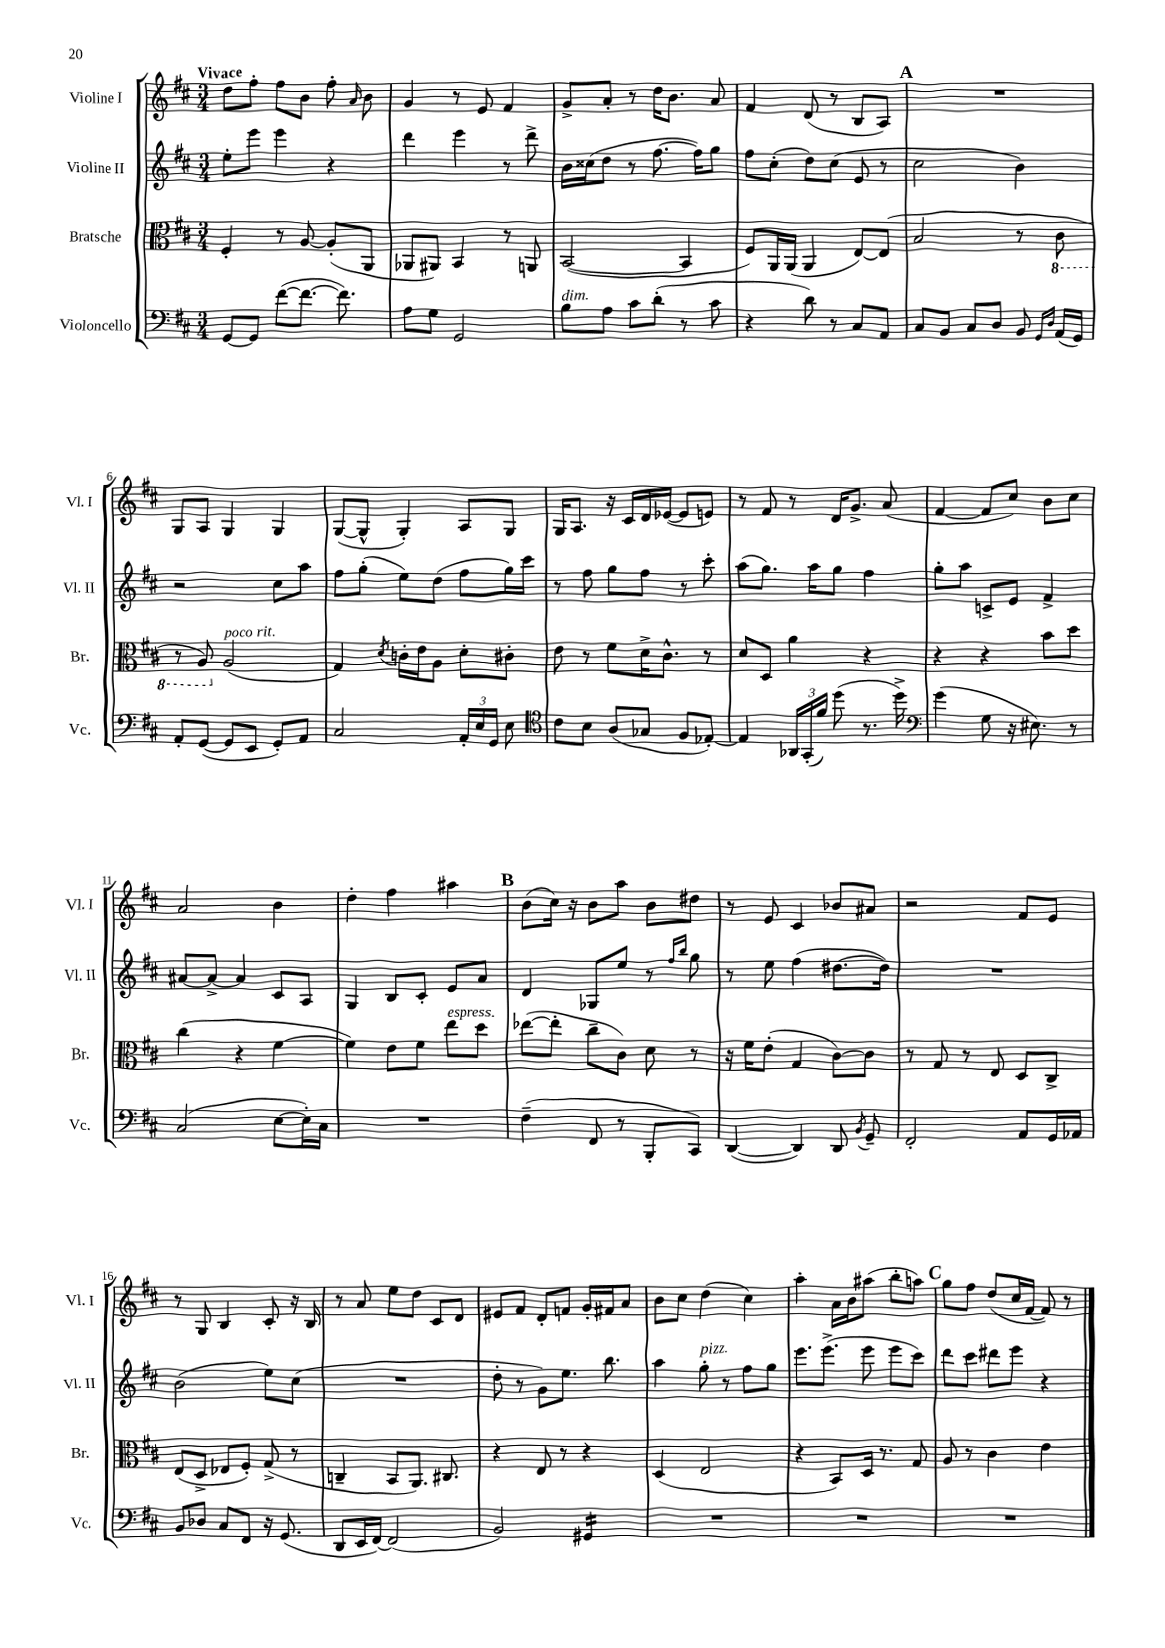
<<
\new StaffGroup <<
\new Staff = "s0" \with { instrumentName = "Violine I" shortInstrumentName = "Vl. I" } {
    \clef treble \key d \major \numericTimeSignature \time 3/4 \tempo "Vivace"
    \autoBeamOff d''8[ fis''8]-. fis''8[ b'8] fis''8-. \grace { a'16 } b'8 |
    g'4 r8 e'8 fis'4 |
    g'8[-> a'8]-. r8 d''16[ b'8.] a'8 |
    fis'4 d'8( r8 b8[ a8]) |
    \mark \markup { \bold "A" } R2. |
    g8[ a8] g4 g4 |
    g8[~( g8]-^ g4-.) a8[ g8] |
    g16[ a8.] r16 cis'16[ d'16 ees'16]~( ees'8[ e'8]) |
    r8 fis'8 r8 d'16[ g'8.]-> a'8( |
    fis'4~ fis'8[ cis''8]) b'8[ cis''8] |
    a'2 b'4 |
    d''4-. fis''4 ais''4 |
    \mark \markup { \bold "B" } b'8[( cis''16]) r16 b'8[ a''8] b'8[ dis''8] |
    r8 e'8 cis'4 bes'8[ ais'8] |
    r2 fis'8[ e'8] |
    r8 g8 b4 cis'8-. r16 b16 |
    r8 a'8 e''8[ d''8] cis'8[ d'8] |
    eis'8[ fis'8] d'8[-. f'8] g'16[-. fis'16 a'8] |
    b'8[ cis''8] d''4( cis''4) |
    a''4-. a'16[ b'16 ais''8]( b''8[-. a''8]) |
    \mark \markup { \bold "C" } g''8[ fis''8] d''8[( cis''16 fis'16]~ fis'8) r8 \bar "|." |
}
\new Staff = "s1" \with { instrumentName = "Violine II" shortInstrumentName = "Vl. II" } {
    \clef treble \key d \major \numericTimeSignature \time 3/4
    \autoBeamOff e''8[-. e'''8] e'''4 r4 |
    d'''4 e'''4 r8 d'''8-> |
    b'16[ cisis''16( d''8] r8 fis''8.~ fis''16[) g''8] |
    fis''8[ cis''8]-.( d''8[) cis''8]( e'8 r8 |
    \mark \markup { \bold "A" } cis''2 b'4) |
    r2 cis''8[ a''8] |
    fis''8[ g''8]-.( e''8[) d''8]( fis''8[ g''16) cis'''16] |
    r8 fis''8 g''8[ fis''8] r8 cis'''8-. |
    a''8[( g''8.]) a''16[ g''8] fis''4 |
    g''8[-. a''8] c'8[-> e'8] fis'4-> |
    ais'8[~ ais'8]~-> ais'4 cis'8[ a8] |
    g4 b8[ cis'8]-. e'8[ a'8] |
    \mark \markup { \bold "B" } d'4 ges8[ e''8] r8 \grace { fis''16[ b''16] } g''8 |
    r8 e''8 fis''4( dis''8.[~ dis''16]) |
    R2. |
    b'2( e''8[) cis''8]( |
    R2. |
    d''8-. r8 g'8[) e''8.] b''8. |
    a''4 g''8-.^\markup { \italic "pizz." } r8 fis''8[ g''8] |
    e'''8.[ e'''8.]->( e'''8 e'''8[ cis'''8]) |
    \mark \markup { \bold "C" } d'''8[ cis'''8] dis'''8[ e'''8] r4 \bar "|." |
}
\new Staff = "s2" \with { instrumentName = "Bratsche" shortInstrumentName = "Br." } {
    \clef alto \key d \major \numericTimeSignature \time 3/4
    \autoBeamOff fis4-. r8 a8~ a8[-.( a,8] |
    aes,8[ ais,8]) b,4 r8 a,8 |
    b,2~( b,4 |
    fis8[) a,16 a,16]( a,4 e8[~) e8]( |
    \mark \markup { \bold "A" } b2 r8 \ottava #-1 cis8 |
    r8 a,8) \ottava #0 a2^\markup { \italic "poco rit." }( |
    g4) \acciaccatura { d'8 } c'16[-. e'16 a8] d'8[-. cis'8]-. |
    e'8 r8 fis'8[ d'16-> cis'8.]-^ r8 |
    d'8[ d8] a'4 r4 |
    r4 r4 b'8[ d''8] |
    cis''4( r4 fis'4~ |
    fis'4) e'8[ fis'8] e''8[^\markup { \italic "espress." } d''8] |
    \mark \markup { \bold "B" } ees''8[~( ees''8]-. cis''8[-- cis'8]) d'8 r8 |
    r16 fis'16[ e'8]-.( g4 cis'8[~) cis'8] |
    r8 g8 r8 e8 d8[ cis8]-> |
    e8[( d8]-> ees8[ fis8]-.) g8->( r8 |
    c4-- b,8[ a,8.]) cis8. |
    r4 e8 r8 r4 |
    d4( e2 |
    r4 b,8[) d16] r8. g8 |
    \mark \markup { \bold "C" } a8 r8 cis'4 e'4 \bar "|." |
}
\new Staff = "s3" \with { instrumentName = "Violoncello" shortInstrumentName = "Vc." } {
    \clef bass \key d \major \numericTimeSignature \time 3/4
    \autoBeamOff g,8[~ g,8] fis'8[~( fis'8.]~ fis'8.) |
    a8[ g8] g,2 |
    b8[^\markup { \italic "dim." } a8] cis'8[ d'8]-.( r8 cis'8 |
    r4 d'8) r8 cis8[ a,8] |
    \mark \markup { \bold "A" } cis8[ b,8] cis8[ d8] b,8 \grace { g,16[ d16] } a,16[( g,16]) |
    a,8[-. g,8]~( g,8[ e,8] g,8[-.) a,8] |
    cis2 \tuplet 3/2 { a,16[-. e16 g,16] } e8 |
    \clef tenor cis'8[ b8] a8[( ges8] fis8[ ees8]~-.) |
    ees4 \tuplet 3/2 { aes,16[ g,16-.( fis'16]) } d''8( r8. d''16->) |
    \clef bass g'4( g8 r16 eis8.) r8 |
    cis2( e8[~ e16-.) cis16] |
    R2. |
    \mark \markup { \bold "B" } fis4--( fis,8 r8 b,,8[-. cis,8]) |
    d,4~( d,4) d,8 \acciaccatura { b,8 } g,8-- |
    fis,2-. a,8[ g,16 aes,16] |
    b,8[ des8] cis8[ fis,8] r16 g,8.( |
    d,8[ e,16 fis,16]~) fis,2( |
    b,2) gis,4:16 |
    R2. |
    R2. |
    \mark \markup { \bold "C" } R2. \bar "|." |
}
>>
>>
